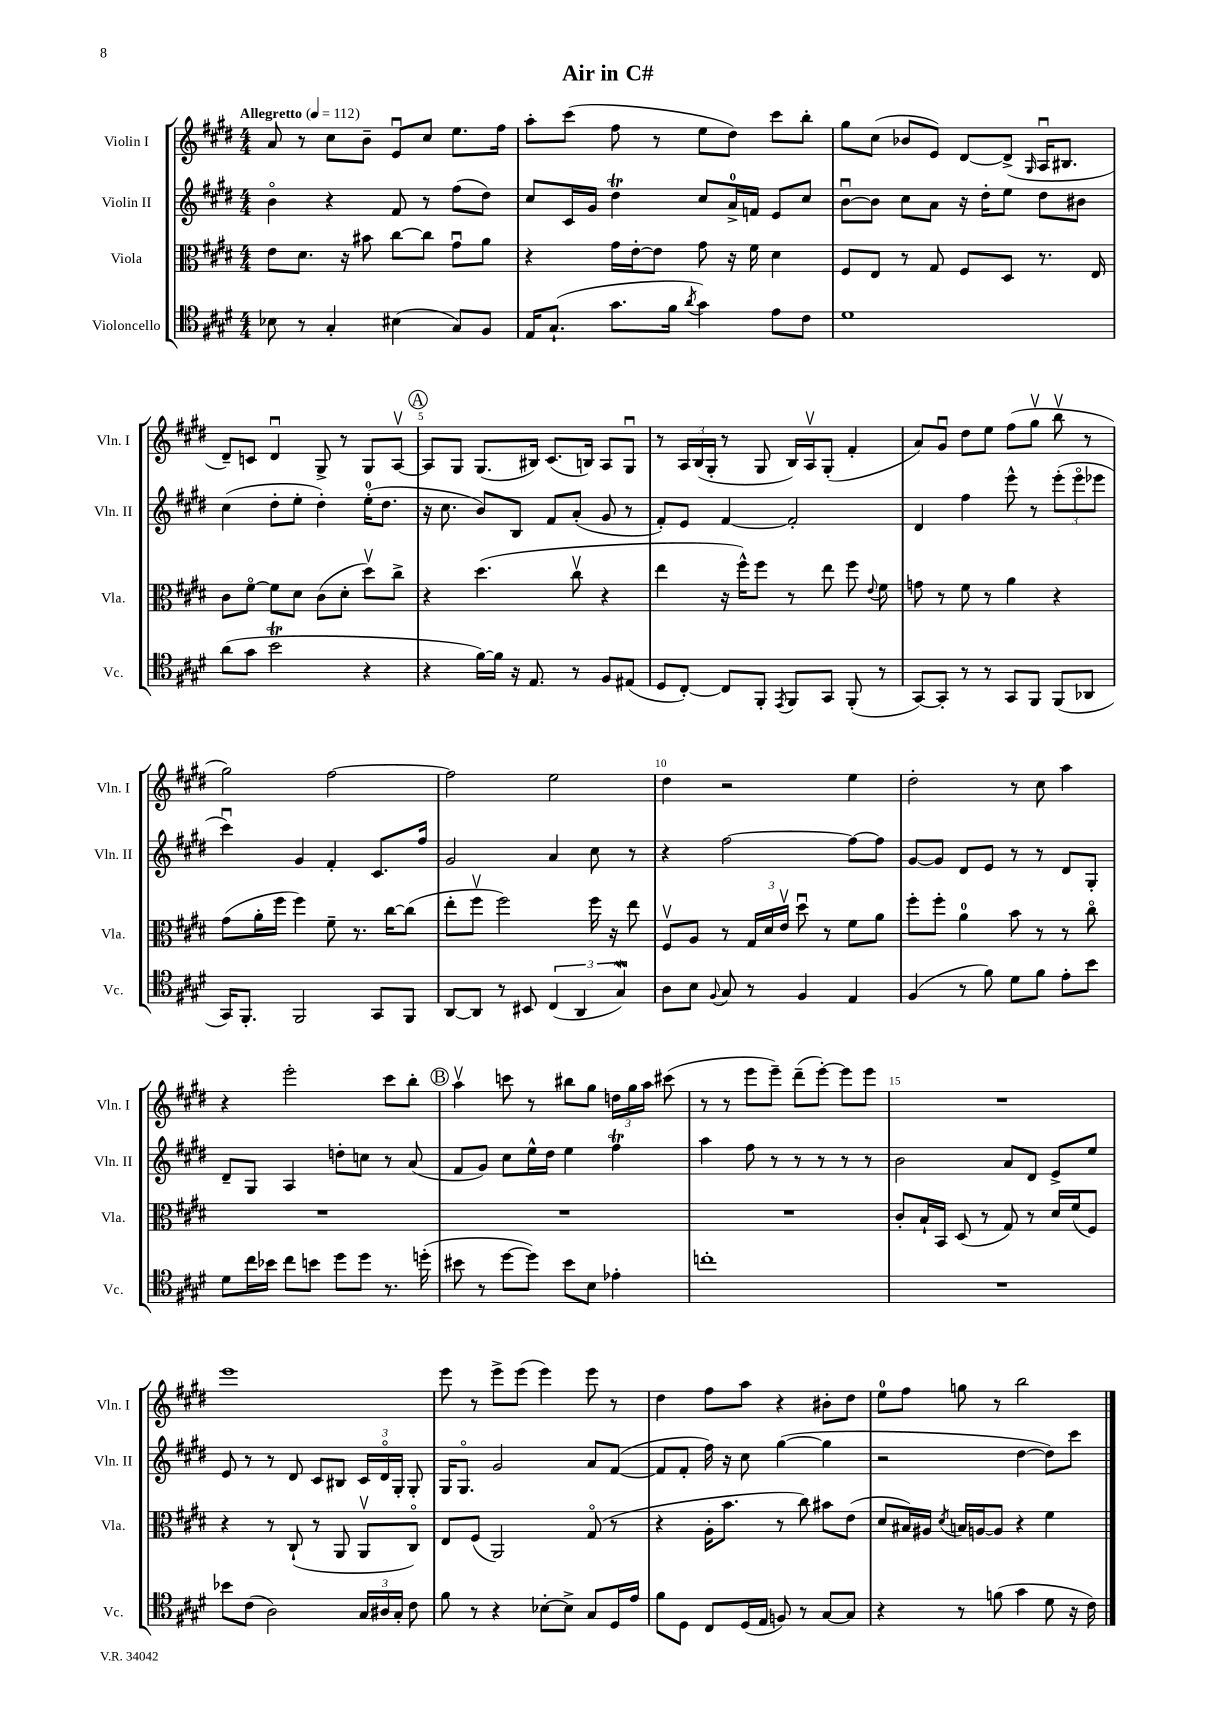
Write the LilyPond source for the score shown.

\header { title = "Air in C#" }
<<
\new StaffGroup <<
\new Staff = "s0" \with { instrumentName = "Violin I" shortInstrumentName = "Vln. I" } {
    \clef treble \key e \major \numericTimeSignature \time 4/4 \tempo "Allegretto" 4 = 112
    \autoBeamOff a'8 r8 cis''8[ b'8]-- e'8[\downbow cis''8] e''8.[ fis''16] |
    a''8[-. cis'''8]( fis''8 r8 e''8[ dis''8]) cis'''8[ b''8]-. |
    gis''8[ cis''8]( bes'8[ e'8]) dis'8[~ dis'8]->( \grace { gis16 } a16[\downbow bis8.] |
    dis'8[--) c'8] dis'4\downbow gis8-> r8 gis8[ a8]~\upbow |
    \mark \markup { \circle "A" } a8[ gis8] gis8.[( bis16]) cis'8.[( b16]) a8[ gis8]\downbow |
    r8 \tuplet 3/2 { a16[ b16( gis16]-. } r8 gis8 b16[) a16\upbow gis8]-.( fis'4-. |
    a'8[) gis'8]\downbow dis''8[ e''8] fis''8[( gis''8]\upbow b''8\upbow r8 |
    gis''2) fis''2~ |
    fis''2 e''2 |
    dis''4 r2 e''4 |
    dis''2-. r8 cis''8 a''4 |
    r4 e'''2-. cis'''8[ b''8]-. |
    \mark \markup { \circle "B" } a''4\upbow c'''8 r8 bis''8[ gis''8] \tuplet 3/2 { d''16[ gis''16 a''16] } cis'''8( |
    r8 r8 e'''8[ e'''8]--) dis'''8[--( e'''8]~-.) e'''8[ e'''8] |
    R1 |
    e'''1 |
    e'''8 r8 e'''8[-> e'''8]( e'''4) e'''8 r8 |
    dis''4 fis''8[ a''8] r4 bis'8[-. dis''8] |
    e''8[-0 fis''8] g''8 r8 b''2 \bar "|." |
}
\new Staff = "s1" \with { instrumentName = "Violin II" shortInstrumentName = "Vln. II" } {
    \clef treble \key e \major \numericTimeSignature \time 4/4
    \autoBeamOff b'4\flageolet r4 fis'8 r8 fis''8[( dis''8]) |
    cis''8[ cis'16 gis'16] dis''4\trill cis''8[ a'16-0-> f'16] e'8[ cis''8] |
    b'8[~\downbow b'8] cis''8[ a'8] r16 dis''16[-. e''8] dis''8[ bis'8] |
    cis''4( dis''8[-. e''8]-. dis''4-.) e''16[-0-.( dis''8.] |
    \mark \markup { \circle "A" } r16 cis''8. b'8[) b8] fis'8[ a'8]-.( gis'8 r8 |
    fis'8[-.) e'8] fis'4~ fis'2-. |
    dis'4 fis''4 e'''8-^ r8 \tuplet 3/2 { e'''8[-.( e'''8\flageolet ees'''8] } |
    cis'''4\downbow) gis'4 fis'4-. cis'8.[ fis''16] |
    gis'2 a'4 cis''8 r8 |
    r4 fis''2~ fis''8[~ fis''8] |
    gis'8[~ gis'8] dis'8[ e'8] r8 r8 dis'8[ gis8]-. |
    dis'8[-- gis8] a4 d''8[-. c''8] r8 a'8( |
    \mark \markup { \circle "B" } fis'8[ gis'8]) cis''8[ e''16-^ dis''16] e''4 fis''4\trill |
    a''4 fis''8 r8 r8 r8 r8 r8 |
    b'2 a'8[ dis'8] e'8[-> e''8] |
    e'8 r8 r8 dis'8 cis'8[ bis8] \tuplet 3/2 { cis'16[ dis'16\flageolet gis16]-. } gis8-. |
    gis16[ gis8.]\flageolet gis'2 a'8[ fis'8]~( |
    fis'8[ fis'8]-. fis''16) r16 cis''8 gis''4~( gis''4 |
    r2 dis''4~ dis''8[) cis'''8] \bar "|." |
}
\new Staff = "s2" \with { instrumentName = "Viola" shortInstrumentName = "Vla." } {
    \clef alto \key e \major \numericTimeSignature \time 4/4
    \autoBeamOff e'8[ dis'8.] r16 bis'8 cis''8[~ cis''8] gis'8[\downbow a'8] |
    r4 gis'16[ e'16~-. e'8] gis'8 r16 fis'16 dis'4 |
    fis8[ e8] r8 gis8 fis8[ dis8] r8. e16 |
    cis'8[ fis'8]~\flageolet fis'8[ dis'8] cis'8[( dis'8]-. dis''8[\upbow) cis''8]-> |
    \mark \markup { \circle "A" } r4 dis''4.( cis''8\upbow r4 |
    e''4 r16 fis''16[-^) fis''8] r8 e''8 fis''8 \appoggiatura { e'8 } fis'8 |
    g'8 r8 fis'8 r8 a'4 r4 |
    gis'8[( a'16-. fis''16] fis''4) fis'8-- r8. cis''16[~ cis''8]( |
    e''8[-. fis''8]\upbow fis''2) fis''16 r16 e''8 |
    fis8[\upbow a8] r8 \tuplet 3/2 { gis16[ dis'16 e'16]\upbow } dis''8\downbow r8 fis'8[ a'8] |
    fis''8[-. fis''8]-. a'4-0 b'8 r8 r8 cis''8\flageolet |
    R1 |
    \mark \markup { \circle "B" } R1 |
    R1 |
    cis'8[-. b16-! b,16] dis8( r8 gis8) r8 dis'16[ fis'16( fis8]) |
    r4 r8 cis8-!( r8 a,8 a,8[\upbow cis8]\flageolet) |
    e8[ fis8]( a,2) gis8\flageolet( r8 |
    r4 a16[-. b'8.] r8 cis''8) bis'8[ e'8]( |
    dis'8[ bis16) ais16] \acciaccatura { dis'8 } b16[ a16~ a8] r4 fis'4 \bar "|." |
}
\new Staff = "s3" \with { instrumentName = "Violoncello" shortInstrumentName = "Vc." } {
    \clef tenor \key e \major \numericTimeSignature \time 4/4
    \autoBeamOff bes8 r8 gis4-. bis4( gis8[) fis8] |
    e16[ gis8.]-!( gis'8.[ fis'16] \acciaccatura { a'8 } gis'4) e'8[ cis'8] |
    dis'1 |
    a'8[( gis'8] b'2\trill r4 |
    \mark \markup { \circle "A" } r4 fis'16[~) fis'16] r16 e8. r8 fis8[ eis8]( |
    dis8[ cis8]~-.) cis8[ fis,8]-. \acciaccatura { e,8 } fis,8[ gis,8] fis,8-.( r8 |
    gis,8[~) gis,8]-. r8 r8 gis,8[ fis,8] fis,8[( aes,8] |
    gis,16[) fis,8.]-. fis,2 gis,8[ fis,8] |
    a,8[~ a,8] r8 bis,8 \tuplet 3/2 { cis4( a,4 gis4\mordent) } |
    a8[ b8] \appoggiatura { fis8 } gis8 r8 fis4 e4 |
    fis4( r8 fis'8) dis'8[ fis'8] e'8[-. b'8] |
    dis'8[ cis''16 bes'16] cis''8[ b'8] dis''8[ dis''8] r8. d''16-.( |
    \mark \markup { \circle "B" } bis'8 r8 dis''8[~ dis''8]) bis'8[ b8] ees'4-. |
    c''1-. |
    R1 |
    bes'8[ cis'8]( a2) \tuplet 3/2 { gis16[ ais16 gis16]-. } cis'8 |
    fis'8 r8 r4 bes8[~-. bes8]-> gis8[ dis16 e'16] |
    fis'8[ dis8] cis8[ dis16( e16] f8) r8 gis8[~ gis8] |
    r4 r8 f'8( gis'4 dis'8 r16 cis'16) \bar "|." |
}
>>
>>
\layout { \context { \Score \override BarNumber.break-visibility = ##(#f #t #t) barNumberVisibility = #(every-nth-bar-number-visible 5) } }
